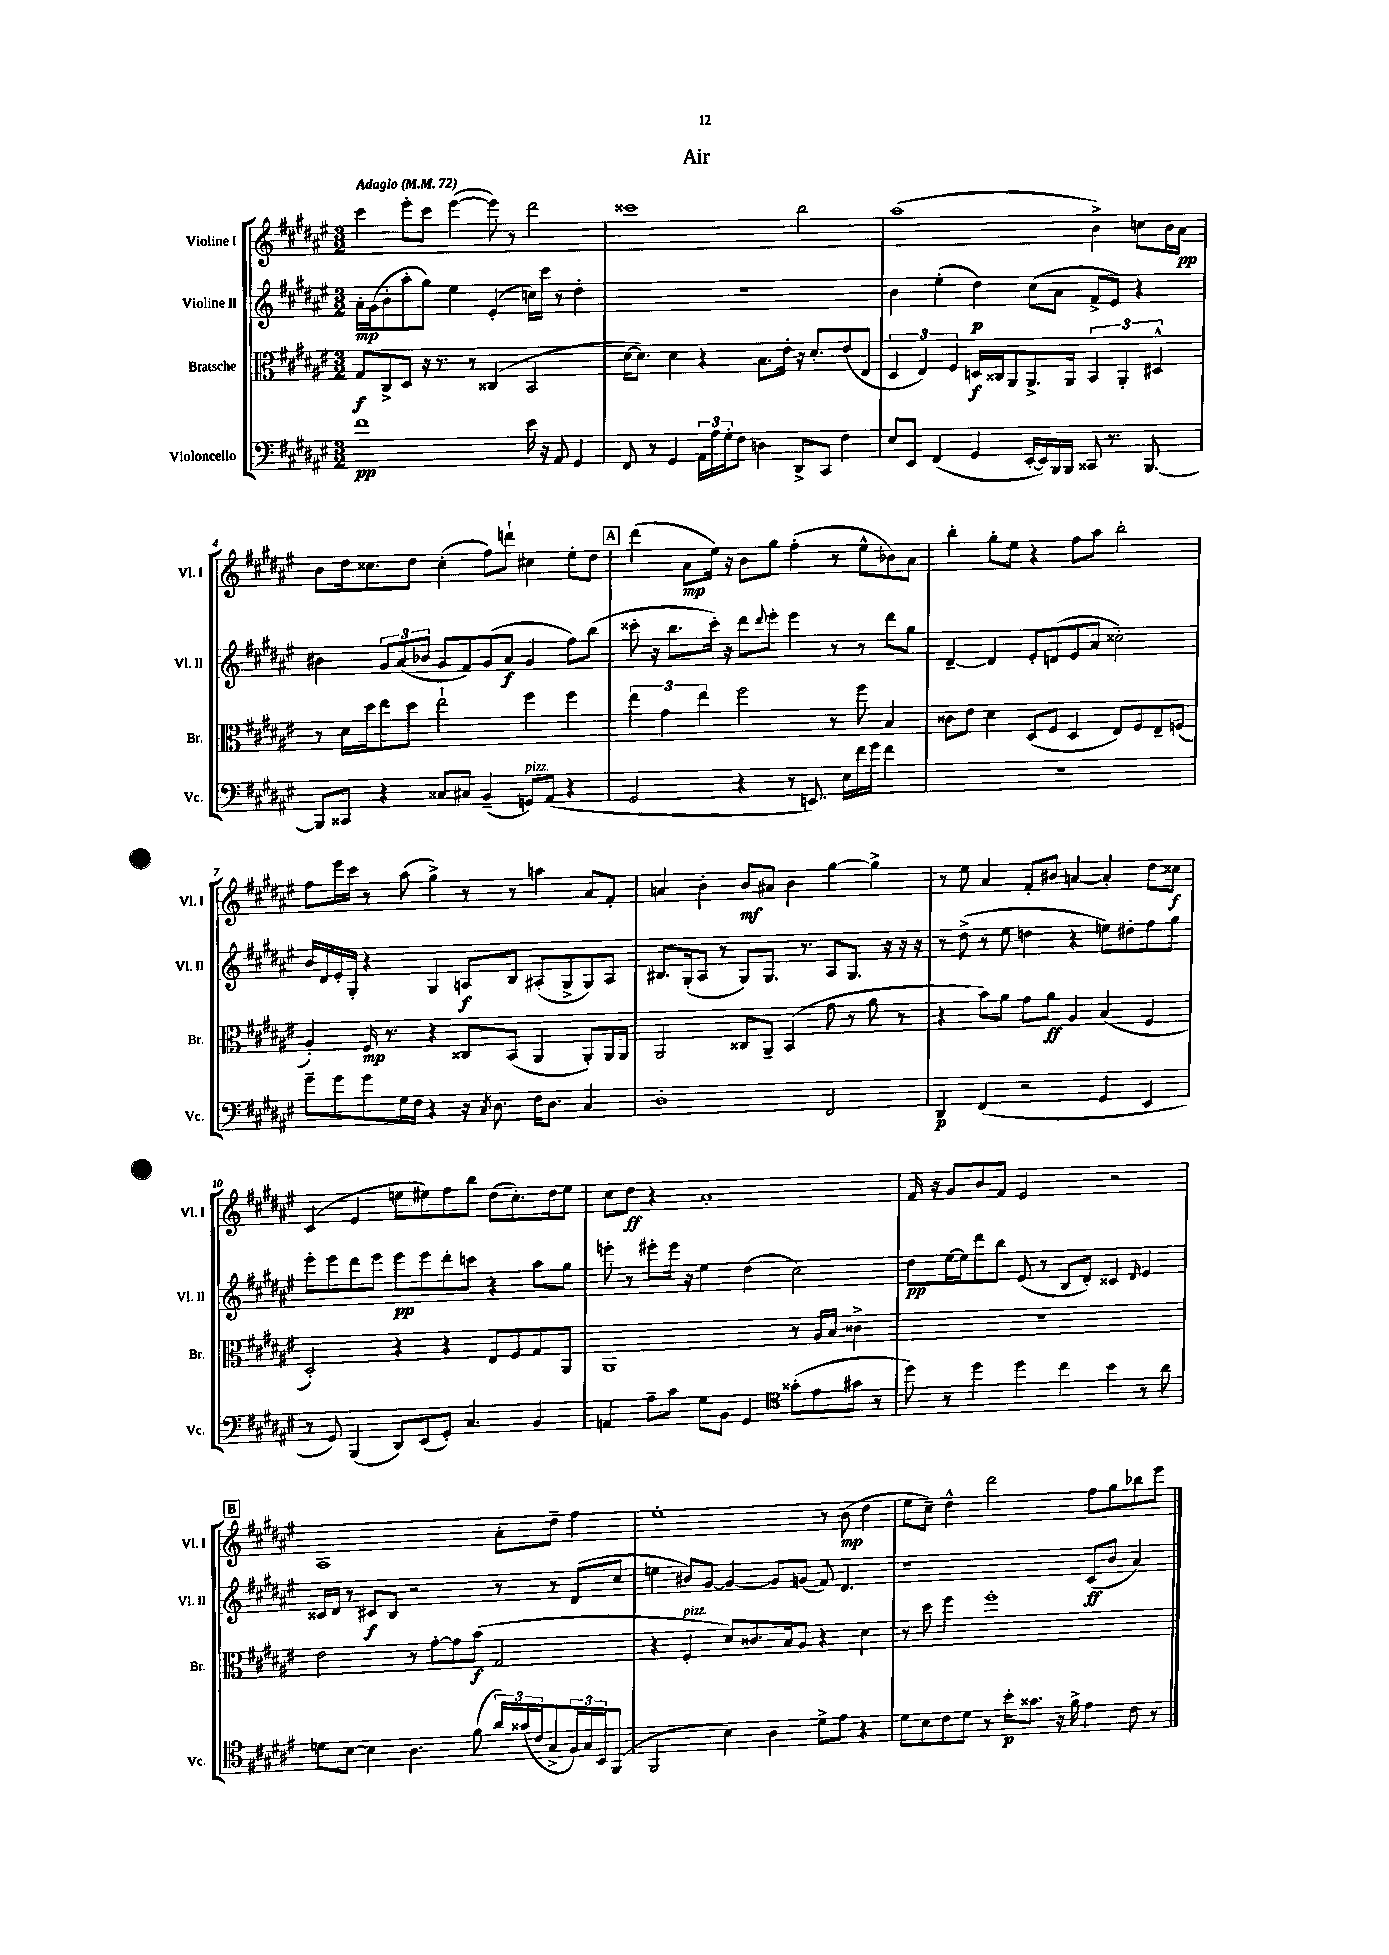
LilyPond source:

\header { title = "Air" }
<<
\new StaffGroup <<
\new Staff = "s0" \with { instrumentName = "Violine I" shortInstrumentName = "Vl. I" } {
    \clef treble \key fis \major \numericTimeSignature \time 3/2 \tempo "Adagio" 4 = 72
    cis'''4 eis'''8-. cis'''8 eis'''4~( eis'''8) r8 dis'''2 |
    cisis'''1 b''2 |
    ais''1( b'4->) c''8 b'16 ais'16\pp |
    b'8 dis''16 cisis''8. dis''8 cisis''4-.( fis''8) d'''8-! cis''4 eis''8-. dis''8 |
    \mark \markup { \box "A" } dis'''4( ais'8\mp eis''16) r16 b'8 gis''8 fis''4-.( r8 eis''8-^ bes'8) ais'8 |
    b''4-. gis''8-. eis''8 r4 fis''8 ais''8 b''2-. |
    fis''8 eis'''16 cis'''16 r8 ais''8( gis''4->) r8 r8 a''4 ais'8 fis'8-. |
    a'4 b'4-. b'8\mf ais'8 b'4 gis''4~ gis''4-> |
    r8 eis''8 ais'4 fis'8-. bis'8 a'4~ a'4-. dis''8 cisis''8\f |
    cis'4( eis'4 e''8 eis''8) fis''8 b''8 dis''8( cis''8.-.) dis''16 eis''8 |
    cis''8 dis''8\ff r4 ais'1-. |
    fis'16 r16 gis'8 b'8 fis'8 eis'2 r2 |
    \mark \markup { \box "B" } ais1 ais'8-. dis''8-- fis''4 |
    eis''1-. r8 b'8\mp( dis''4 |
    eis''8 cis''8--) dis''4-^ dis'''2 fis''8 gis''8 bes''8 eis'''8 \bar "|." |
}
\new Staff = "s1" \with { instrumentName = "Violine II" shortInstrumentName = "Vl. II" } {
    \clef treble \key fis \major \numericTimeSignature \time 3/2
    ais'16-.\mp gis'16( b'8-. ais''8-. gis''8) eis''4 eis'4-.( c''16) cis'''16 r8 dis''4-. |
    R1. |
    b'4 eis''4-.( dis''4\p) cis''8( ais'8 fis'8-> eis'8) r4 |
    bis'4 \tuplet 3/2 { gis'8 ais'8( bes'8 } gis'8 fis'8) gis'8( ais'8\f gis'4 fis''8) b''8( |
    \mark \markup { \box "A" } cisis'''8-. r16 b''8. cisis'''16-.) r16 dis'''8 \appoggiatura { dis'''8 } eis'''8-. eis'''4 r8 r8 dis'''8 gis''8 |
    dis'4~-- dis'4 eis'8-. d'8( eis'8 ais'8 cisis''2-.) |
    b'16 dis'16 eis'16-. gis16-. r4 gis4 a8\f b8 ais8-.( gis8-> gis8) ais8 |
    bis8. gis16-.( ais8 r8 gis8) gis8. r8. ais8 gis8. r16 r16 r16 |
    r8 dis''8->( r8 eis''8 d''4 r4 e''8) dis''8-. fis''8 gis''8 |
    eis'''8-. eis'''8 dis'''8 eis'''8 eis'''8\pp eis'''8 dis'''8-. c'''8 r4 ais''8 gis''8 |
    e'''8-. r8 eis'''8-. eis'''16 r16 eis''4 dis''4( cis''2) |
    dis''8\pp eis''16~ eis''16 dis'''8 b''8 eis'8( r8 b8 dis'8-.) cisis'4 \grace { dis'16 } eis'4 |
    \mark \markup { \box "B" } cisis'16 dis'16 r8 cis'8\f b8 r2 r8 r8 dis'8( cis''8 |
    e''4 bis'8) gis'8~ gis'4~ gis'8 g'8( fis'8) dis'4. |
    r1 cis'8\ff( b'8 ais'4) \bar "|." |
}
\new Staff = "s2" \with { instrumentName = "Bratsche" shortInstrumentName = "Br." } {
    \clef alto \key fis \major \numericTimeSignature \time 3/2
    gis8\f cis8-> dis8 r16 r8. r8 cisis4( b,2 |
    dis'16~ dis'8.) dis'4 r4 b8. eis'16-. r16 dis'8.-. eis'8( eis8 |
    \tuplet 3/2 { dis4 eis4) fis4 } d16\f cisis16 ais,8 ais,8.-> ais,16 \tuplet 3/2 { b,4 ais,4-. dis4-^ } |
    r8 dis'16 dis''16 eis''8 dis''8 eis''2-! fis''4 fis''4 |
    \mark \markup { \box "A" } \tuplet 3/2 { eis''4 gis'4 eis''4 } fis''2 r8 fis''8 b4 |
    cisis'8 eis'8 dis'4 dis8( fis8 dis4 eis8) fis8 eis8-- f8( |
    ais4-.) fis16\mp r8. r4 cisis8 b,8( ais,4 ais,8-.) ais,16 ais,16 |
    ais,2 cisis8 ais,8-- b,4( gis'8 r8 ais'8 r8 |
    r4 b'8) ais'8 gis'8 ais'8\ff ais4 b4( fis4 |
    dis2-.) r4 r4 eis8 fis8 gis8 ais,8 |
    ais,1 r8 ais16 b16 cisis'4-> |
    R1. |
    \mark \markup { \box "B" } eis'2 r8 gis'8~-. gis'8 b'8\f( gis2 |
    r4 fis4-.^\markup { \italic "pizz." } dis'8) cisis'8. b16 ais8 r4 dis'4 |
    r8 dis''8 fis''4 fis''1-. \bar "|." |
}
\new Staff = "s3" \with { instrumentName = "Violoncello" shortInstrumentName = "Vc." } {
    \clef bass \key fis \major \numericTimeSignature \time 3/2
    fis'1\pp eis'16 r16 ais,8 gis,4 |
    fis,8 r8 gis,4 \tuplet 3/2 { ais,16 ais16 gis16-. } fis8 d4 dis,8-> cis,8 fis4 |
    eis8 eis,8 fis,4( gis,4 eis,16~-. eis,16) b,,16 b,,16 cisis,8 r8. b,,8.~ |
    b,,8 cisis,8 r4 cisis8 cis8 b,4--( g,8^\markup { \italic "pizz." }) ais,8( r4 |
    \mark \markup { \box "A" } gis,2 r4 r8 e,8.) eis16 fis'16 gis'16 fis'4 |
    R1. |
    gis'8-- gis'8 gis'8 gis16 fis16 r4 r16 \acciaccatura { cis8 } dis8. fis16 dis8. cis4 |
    dis1-. fis,2 |
    dis,4\p fis,4( r2 gis,4 eis,4 |
    r8 gis,8) b,,4( dis,8) eis,8( gis,8-.) cis4. b,4 |
    a,4 ais8-- cis'8 gis8 b,8 gis,4 \clef tenor gisis'8-.( eis'8 gis'8 r8 |
    dis''8) r8 dis''4 dis''4 cis''4 b'4 r8 ais'8 |
    \mark \markup { \box "B" } d'8 b8~ b4 ais4. fis'8( \tuplet 3/2 { ais'16) gisis'16( cis'16 } gis8-> \tuplet 3/2 { fis16) gis16 b,16 } fis,8( |
    fis,2 b4) ais4 dis'8-> eis'8 r4 |
    dis'8 b8 cis'8 dis'8 r8 b'16-.\p gisis'8. r16 fis'16-> eis'4 cis'8 r8 \bar "|." |
}
>>
>>
